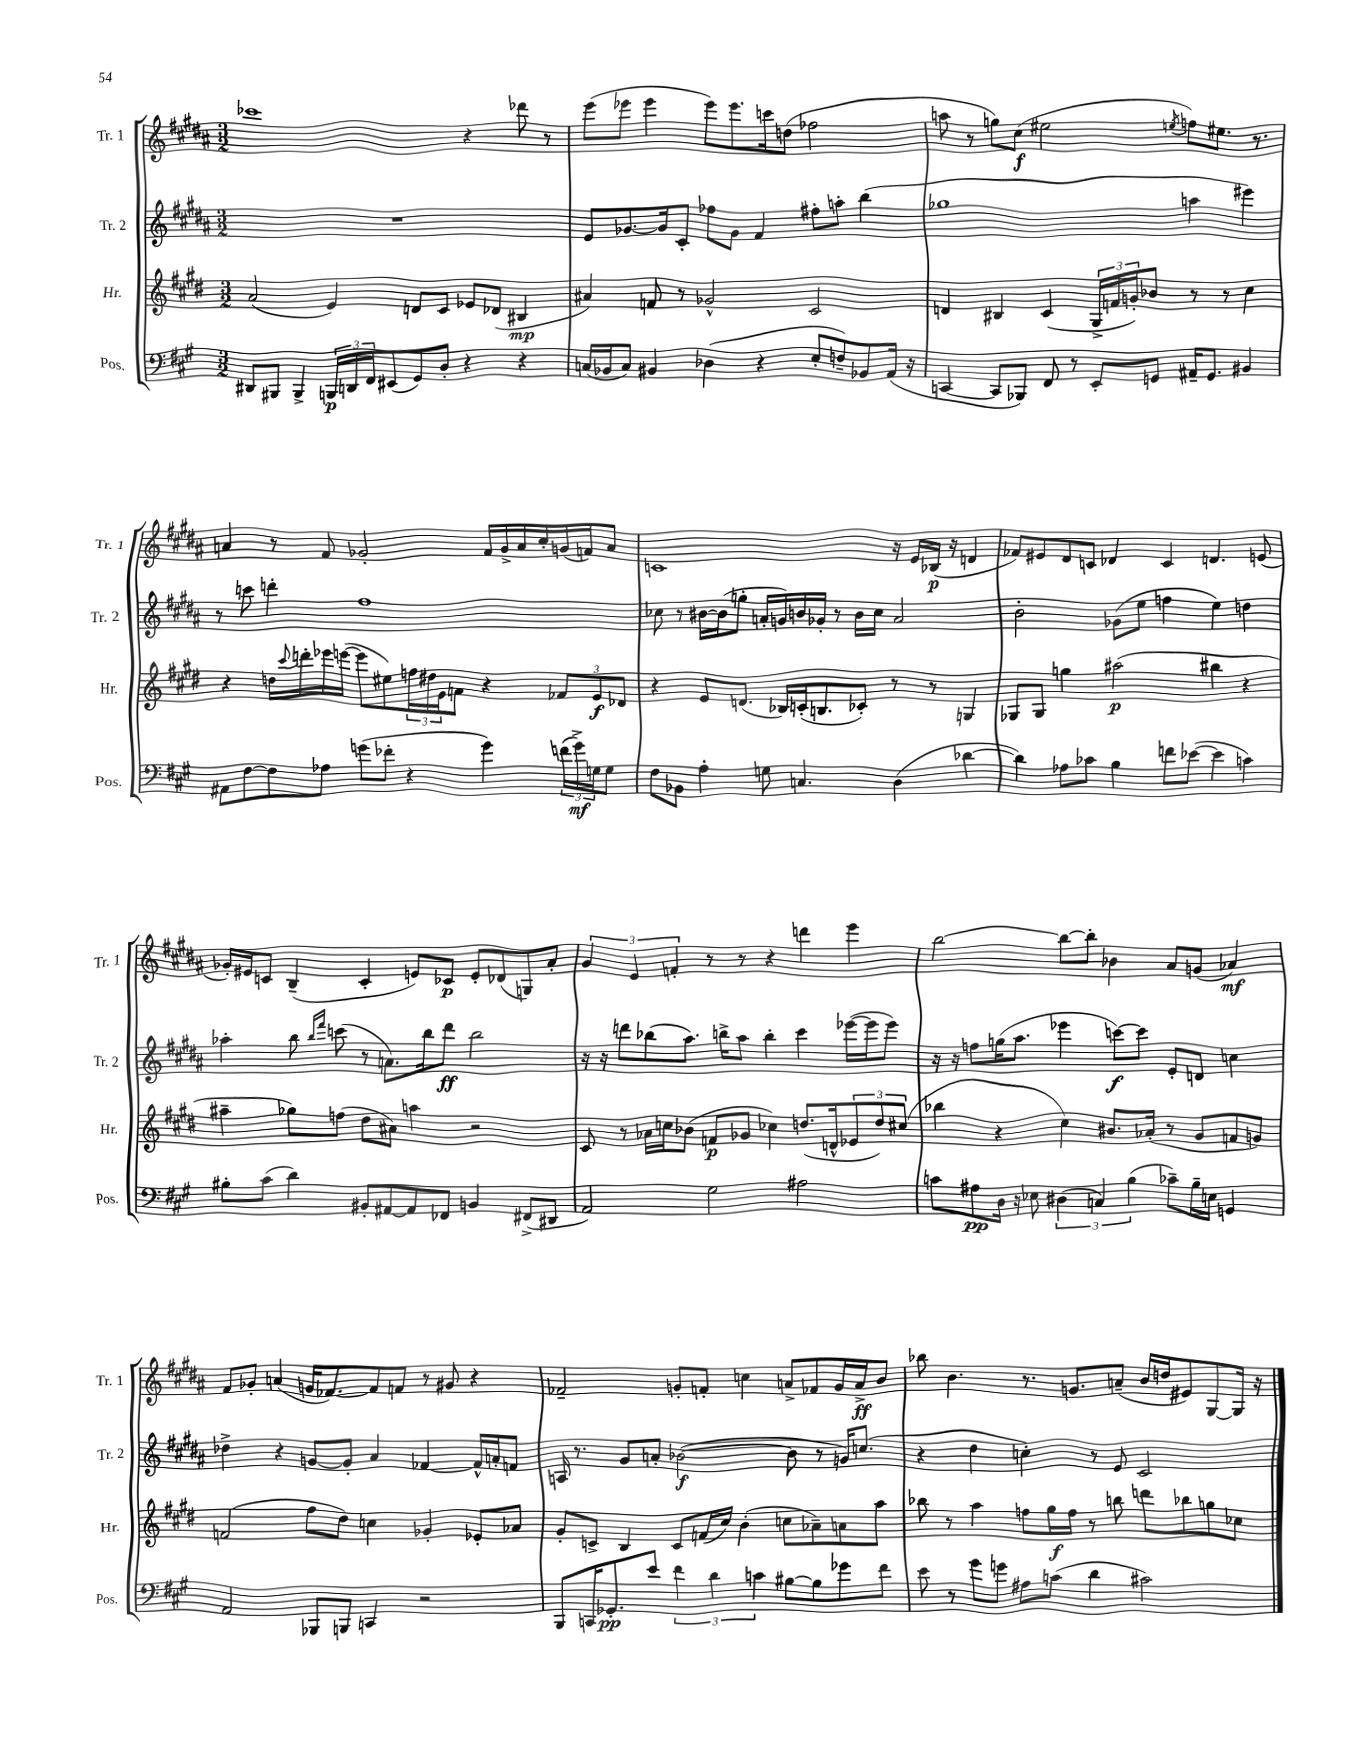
<<
\new StaffGroup <<
\new Staff = "s0" \with { instrumentName = "Tr. 1" shortInstrumentName = "Tr. 1" } {
    \clef treble \key b \major \numericTimeSignature \time 3/2
    ces'''1 r4 des'''8 r8 |
    e'''8( ees'''8 ees'''4 ees'''8) ees'''8. c'''16 d''8( fes''2 |
    a''8 r8 g''8) cis''8\f( eis''2 \acciaccatura { e''8 } f''8) eis''8. r8. |
    a'4 r8 fis'8 ges'2-. fis'16 ges'16-> a'16 cis''16-. g'16( f'16) a'8 |
    c'1 r16 e'16 bes16\p( r16 d'4 |
    fes'8) eis'8 dis'8 c'8 des'4 c'4 d'4. e'8( |
    ges'16-.) eis'16 c'8 b4--( c'4-. e'8) ces'8\p e'8-. des'8( g8) ais'8-. |
    \tuplet 3/2 { gis'4 e'4 f'4-. } r8 r8 r4 d'''4 e'''4 |
    b''2~ b''8~ b''8-. bes'4 ais'8 g'8( aes'4\mf) |
    fis'8 ges'8-. a'4( g'16 fes'8.~) fes'8 f'8 r8 gis'8 r4 |
    fes'2-- g'8-. f'8-. c''4 a'8-> fes'8 g'16 a'16->\ff b'8 |
    bes''8 b'4. r8. g'8. a'8--( b'16 d''16 eis'8) gis8~ gis16 r16 \bar "|." |
}
\new Staff = "s1" \with { instrumentName = "Tr. 2" shortInstrumentName = "Tr. 2" } {
    \clef treble \key b \major \numericTimeSignature \time 3/2
    R1. |
    e'8 ges'8.~ ges'16 cis'8-. fes''8 ges'8 fis'4 fis''8-. a''8-. b''4( |
    ges''1 a''4 eis'''4) |
    r8 c'''8 d'''4-. fis''1 |
    ces''8 r8 bis'16~ bis'16( g''8-. a'16-. g'16) b'16 ges'16-. r8 b'16 ces''16 a'2 |
    b'2-. ges'8( e''8 f''4 e''4) d''4 |
    aes''4-. b''8 \grace { b''16 fis'''16 } c'''8( r8 a'8.) b''16 dis'''8\ff b''2 |
    r16 r16 d'''8 bes''8( ais''8.) b''16-> ais''8 b''4-. cis'''4 ees'''16~( ees'''16 ees'''8) |
    r16 r16 f''8 g''16( ais''8. ees'''4 c'''8~\f) c'''8 e'8-. d'8 c''4 |
    des''4-> r4 g'8~ g'8-. ais'4 fes'4~ fes'16-^ a'16-. f'8 |
    a16 r8. gis'8 a'8-. bes'2~\f( bes'8 r8 g'16) c''8.( |
    r4 dis''4 c''4-.) r8 e'8 cis'2 \bar "|." |
}
\new Staff = "s2" \with { instrumentName = "Hr." shortInstrumentName = "Hr." } {
    \clef treble \key e \major \numericTimeSignature \time 3/2
    a'2( e'4) d'8 cis'8 ees'8 des'8( bis4\mp |
    ais'4) f'8 r8 ges'2-^ cis'2 |
    d'4 bis4 cis'4( \tuplet 3/2 { gis16-> f'16 g'16-.) } bes'8 r8 r8 cis''4 |
    r4 d''16 \appoggiatura { cis'''8 } d'''16-. ees'''16 e'''16~( e'''8 eis''8) \tuplet 3/2 { f''16 dis''16 e'16 } f'8 r4 \tuplet 3/2 { fes'8 e'8\f des'8 } |
    r4 e'8 d'8.( bes16) c'16-.( b8. ces'8-.) r8 r8 g4 |
    ges8 ges8 g''4 ais''2\p( bis''4 r4 |
    ais''4-- ges''8) f''8( dis''8 ais'8) a''4 r2 |
    cis'8 r8 aes'16 c''16 bes'8( f'8\p ges'8 ces''4) d''8.( d'16-^ \tuplet 3/2 { ees'8 d''8) cis''8( } |
    bes''4 r4 cis''4) bis'8. aes'16-.( r8 gis'8 f'8 g'8) |
    f'2( fis''8 dis''8) c''4 ges'4-. ees'8-. aes'8 |
    gis'8-. c'8-> b4 c'8 f'16( cis''16) b'4-.( c''8 aes'8--) a'8 a''8 |
    bes''8 r8 a''4 f''8 gis''16\f f''16 r8 b''8 d'''8 bes''8 g''8 ces''8 \bar "|." |
}
\new Staff = "s3" \with { instrumentName = "Pos." shortInstrumentName = "Pos." } {
    \clef bass \key a \major \numericTimeSignature \time 3/2
    dis,8 bis,,8 bis,,4-> \tuplet 3/2 { b,,16\p d,16 fis,16 } eis,8( gis,8) d8-. r4 r4 |
    c16( bes,16 c8) bis,4 des4( r4 e8-. f8--) bes,8 a,16( r16 |
    c,4~ c,8 bes,,8) fis,8 r8 e,8-. g,8 ais,16-- g,8. bis,4 |
    ais,8 fis8~ fis8 aes8 g'8( fes'8-. r4 g'4) \tuplet 3/2 { f'16( g'16->\mf) g16 } g8 |
    fis8 bes,8 a4-. g8 c4. d4( des'4~ |
    des'4) aes8 ces'8 b4 f'8 ees'8~( ees'4 c'4) |
    bis8-. cis'8( d'4) bis,8-. ais,8~ ais,8 fes,8 b,4 fis,8->( dis,8 |
    a,2) gis2 ais2 |
    c'8 ais8\pp d16 r16 ees8 \tuplet 3/2 { dis4( c4) b4( } ces'8--) b16-- e16 g,4 |
    a,2 bes,,8 b,,8 c,4 r2 |
    b,,8 c,16 ges,8.-.\pp e'8 \tuplet 3/2 { fis'4 d'4 c'4 } bis8~ bis8 ges'8 fis'8 |
    e'8 r8 gis'8 g'8 ais8 c'8( d'4 cis'2) \bar "|." |
}
>>
>>
\layout { \context { \Score \remove "Bar_number_engraver" } }
